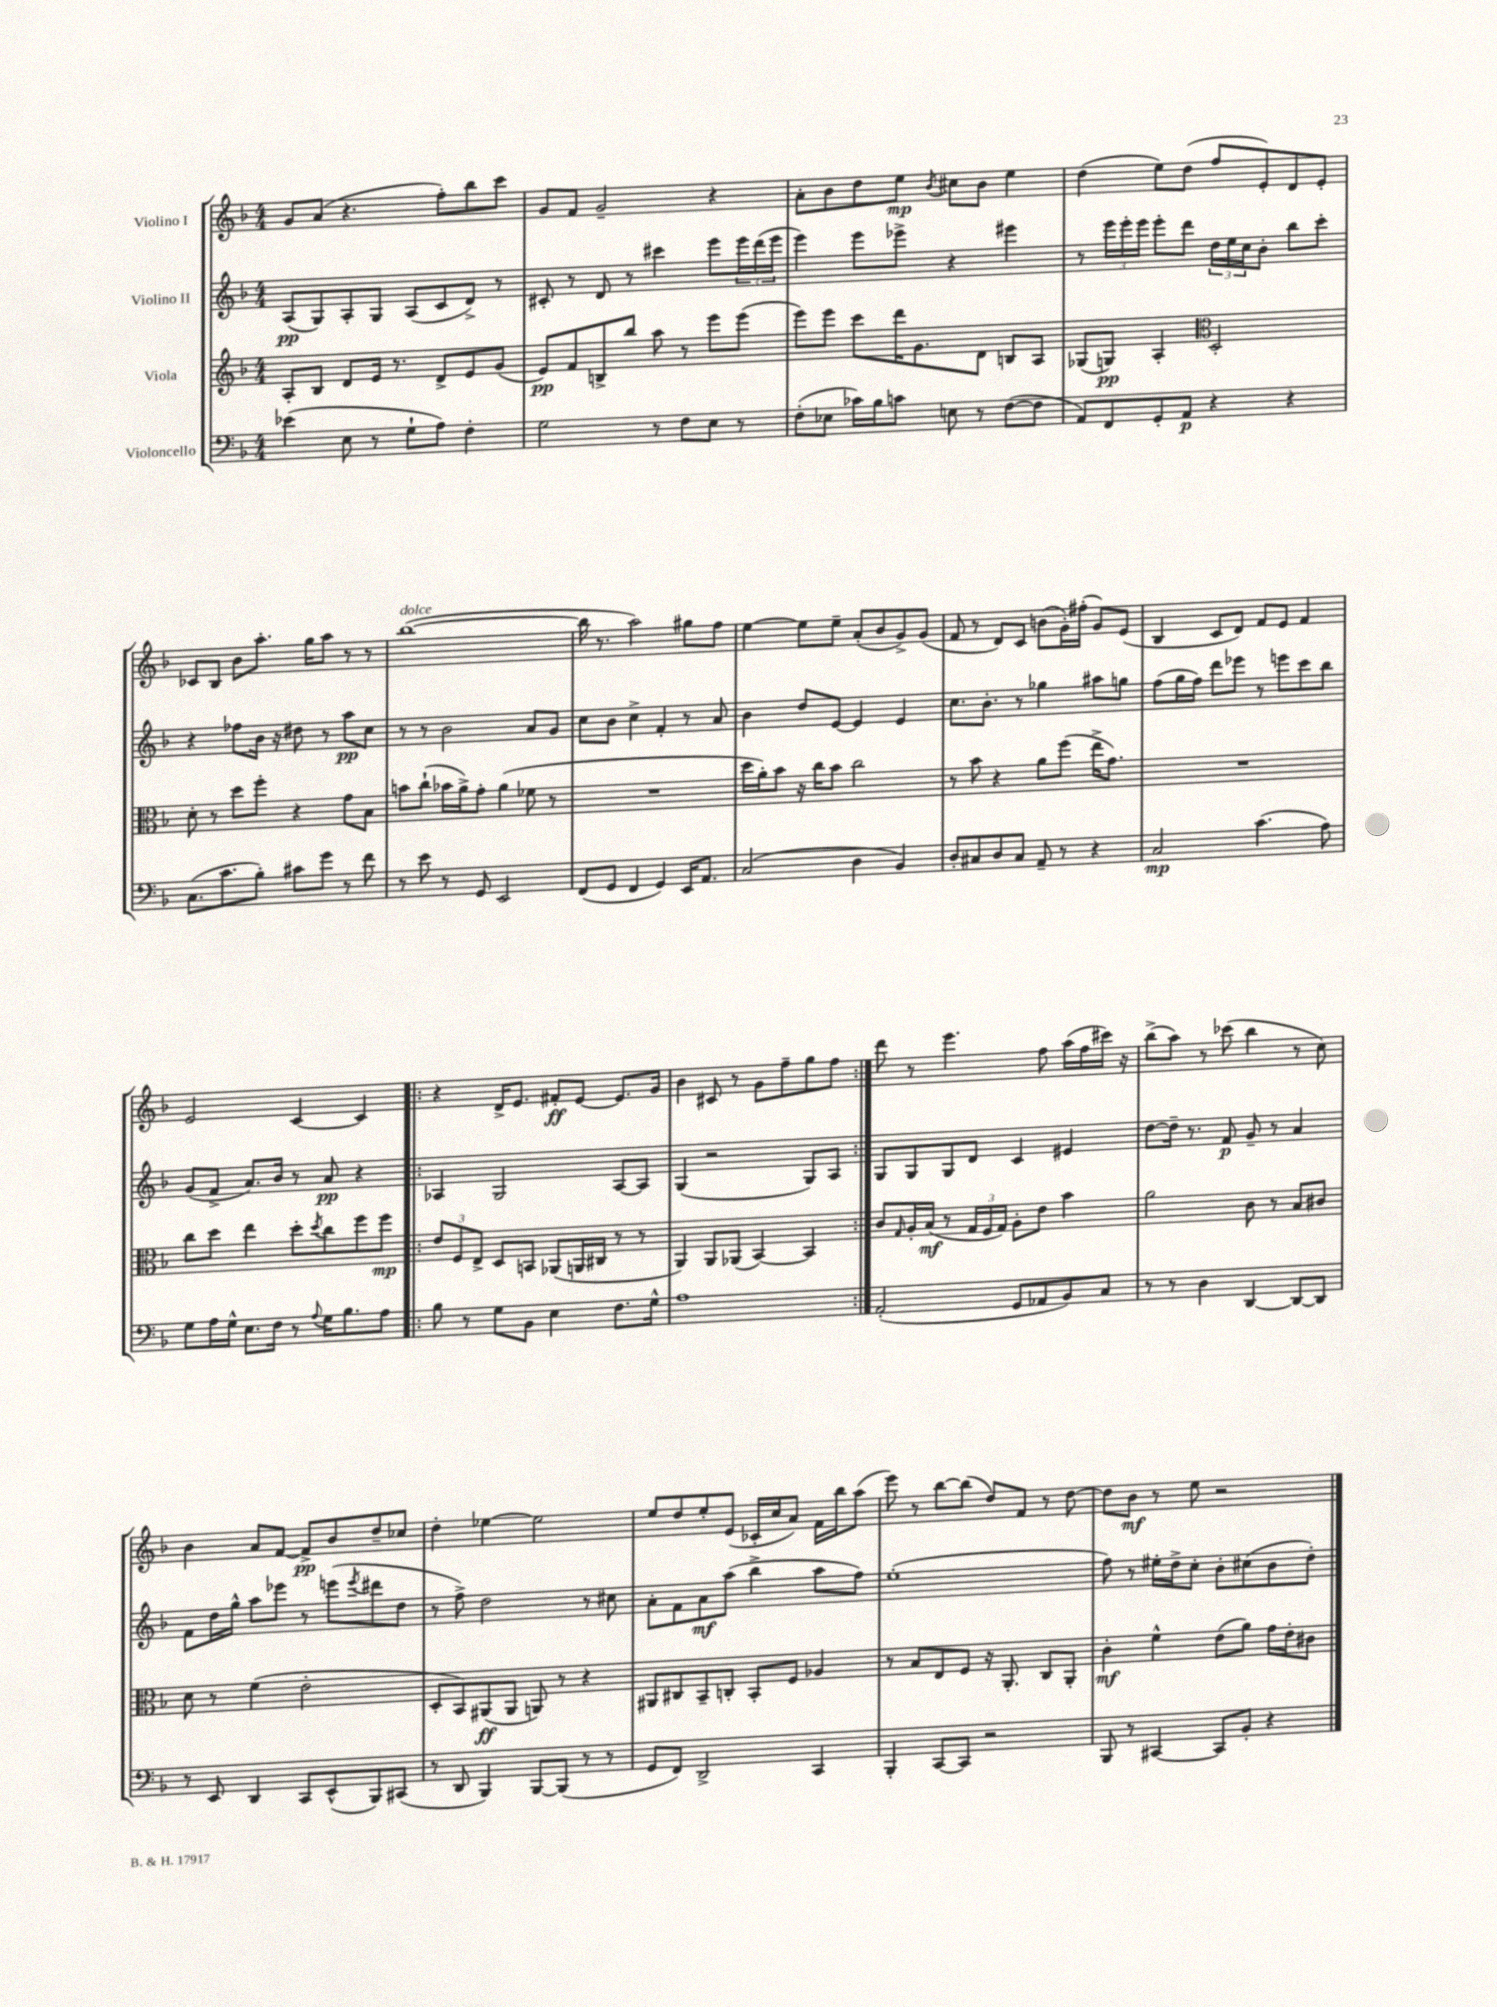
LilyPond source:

<<
\new StaffGroup <<
\new Staff = "s0" \with { instrumentName = "Violino I" } {
    \clef treble \key f \major \numericTimeSignature \time 4/4
    g'8 a'8( r4. f''8-.) bes''8 c'''8 |
    g'8 f'8 g'2-- r4 |
    a'8-. bes'8 d''8 e''8\mp \acciaccatura { bes'8 } cis''8 bes'8 e''4 |
    d''4( e''8) d''8( f''8 e'8-.) d'8 e'8-. |
    ces'8 bes8 bes'8 a''8.-. g''16 a''8 r8 r8 |
    bes''1~^\markup { \italic "dolce" }( |
    bes''16 r8. a''2) gis''8 f''8 |
    e''4~ e''8 e''8-- a'8-.( bes'8 g'8->) g'8( |
    f'8 r8 d'8) c'8 b'8( g'16-.) fis''16-.( g'8) e'8( |
    bes4 c'8 d'8) f'8 e'8 f'4 |
    e'2 c'4~ c'4 |
    \repeat volta 2 { r4 d'16-> e'8. fis'8-.\ff e'8~ e'8. g'16 |
    bes'4 cis'8 r8 g'8 f''8-- g''8 f''8 | }
    d'''8 r8 e'''4. f''8 a''16( f''16 cis'''16) r16 |
    bes''8->( a''8) r8 ces'''8( bes''4 r8 c''8) |
    bes'4 a'8 f'8~ f'8->\pp bes'8 d''8-- ces''8 |
    d''4-. ees''4~ ees''2 |
    e''8 d''8 e''8-. e'8( ces'16-. c''16 a'8) f'16 bes''16 a''8( |
    e'''8) r8 bes''8~ bes''8( d''8) f'8 r8 d''8~ |
    d''8 bes'8\mf r8 e''8 r2 \bar "|." |
}
\new Staff = "s1" \with { instrumentName = "Violino II" } {
    \clef treble \key f \major \numericTimeSignature \time 4/4
    a8\pp( g8) a8-. g8 a8( c'8 d'8->) r8 |
    cis'8-. r8 d'8 r8 cis'''4 e'''8 \tuplet 3/2 { e'''16 d'''16( e'''16 } |
    e'''4) e'''8 ees'''8-> r4 eis'''4 |
    r8 \tuplet 3/2 { e'''16 e'''16-. e'''16 } e'''8-. d'''8 \tuplet 3/2 { d''16 e''16 c''16 } bes'8-. bes''8 c'''8-. |
    r4 fes''8 bes'16 r16 dis''8 r8 a''8\pp c''8 |
    r8 r8 bes'2 a'8 g'8 |
    c''8 bes'8 c''4-> f'4-. r8 a'8 |
    bes'4 d''8 e'8~ e'4 e'4 |
    c''8. bes'8.-. r8 ges''4 ais''8 g''8 |
    f''8( g''16 f''16) d'''8 ees'''8 r8 e'''8 c'''8 bes''8 |
    g'8( f'8-> a'8.) bes'16 r8 a'8\pp r4 |
    \repeat volta 2 { aes4 g2 aes8~ aes8 |
    g4( r2 g8) a8 | }
    g8 g8 g8 d'8 c'4 eis'4 |
    d''8~ d''16-- r8. f'8\p g'8-- r8 a'4 |
    f'8 d''16 g''16-^ a''8 ees'''8 r8 e'''8( \acciaccatura { e'''8 } dis'''8 d''8 |
    r8 f''8->) d''2 r8 cis''8 |
    a'8-. f'8 a'8\mf a''8( bes''4-> a''8 f''8) |
    e''1-.( |
    f''8) r8 eis''16-. d''16-> c''8-. bes'8-. cis''8( bes'8 d''8-.) \bar "|." |
}
\new Staff = "s2" \with { instrumentName = "Viola" } {
    \clef treble \key f \major \numericTimeSignature \time 4/4
    a8-. bes8 d'8 e'16 r8. d'8-> e'8 g'8( |
    e'8\pp) f'8 b8-> bes''8 a''8 r8 e'''8 e'''8( |
    e'''8) e'''8 c'''8 d'''16 g'8. d'8 b8 a8 |
    ges8( g8\pp) a4-. \clef alto d2-. |
    d'8-. r8 d''8 f''8-. r4 g'8 bes8 |
    b'8 c''8-!( bes'16 a'16->) g'8-. a'4( fes'8 r8 |
    R1 |
    d''16 a'16-.) bes'8 r16 c''16 bes'8 c''2 |
    r8 bes'8 r4 a'8 f''8( e''16-> g'8.) |
    R1 |
    c''8 d''8 e''4 d''8-. \acciaccatura { d''8 } c''8 f''8 f''8\mp |
    \repeat volta 2 { \tuplet 3/2 { e'8 f8 e8-> } d8 b,8 aes,8( a,16 cis16 r8 r8 |
    a,4) a,8 aes,8( bes,4~) bes,4 | }
    c'8 \grace { g16 } a16-. bes16\mf( r8 \tuplet 3/2 { g16 f16 g16) } a8-. e'8 bes'4 |
    a'2 c'8 r8 bes8 cis'8 |
    d'8 r8 f'4( e'2-. |
    d8-. bes,8) ais,8\ff( ais,8 a,8) r8 r4 |
    ais,8 cis8 bes,8-- c8-. bes,8-. f8 aes4 |
    r8 bes8 e8 f8 r16 a,8.-. c8 a,8-. |
    c'4-.\mf f'4-^ e'8( a'8) g'16 e'16-. cis'8 \bar "|." |
}
\new Staff = "s3" \with { instrumentName = "Violoncello" } {
    \clef bass \key f \major \numericTimeSignature \time 4/4
    ees'4( e8 r8 g8-! a8) f4-. |
    g2 r8 f8 e8 r8 |
    f8-.( ees8 ces'16) bes16 c'8 e8 r8 f8~( f8 |
    a,8) f,8 g,8-. a,8\p r4 r4 |
    c8.( c'8. bes8-.) cis'8 g'8 r8 f'8 |
    r8 e'8 r8 g,8 e,2 |
    f,8( g,8 f,4 g,4) e,16 a,8. |
    c2( d4 bes,4) |
    d8-. cis8 d8 cis8 a,8-- r8 r4 |
    c2\mp c'4.( a8) |
    g8 a16 g16-^ e8. f16 r8 \appoggiatura { a8 } g16 bes8. a8 |
    \repeat volta 2 { bes8 r8 g8 bes,8 e4 f8. g16-^ |
    a1 | }
    a,2-.( g,8 aes,8 bes,8) c8 |
    r8 r8 d4 d,4~ d,8~ d,8 |
    r8 e,8 d,4 c,8 e,8-^( bes,,8) cis,8( |
    r8 d,8 bes,,4) bes,,8~ bes,,8( r8 r8 |
    g,8 f,8) d,2-> c,4 |
    bes,,4-. c,8~ c,8 r2 |
    bes,,8 r8 cis,4~ cis,8 bes,8-. r4 \bar "|." |
}
>>
>>
\layout { \context { \Score \remove "Bar_number_engraver" } }
